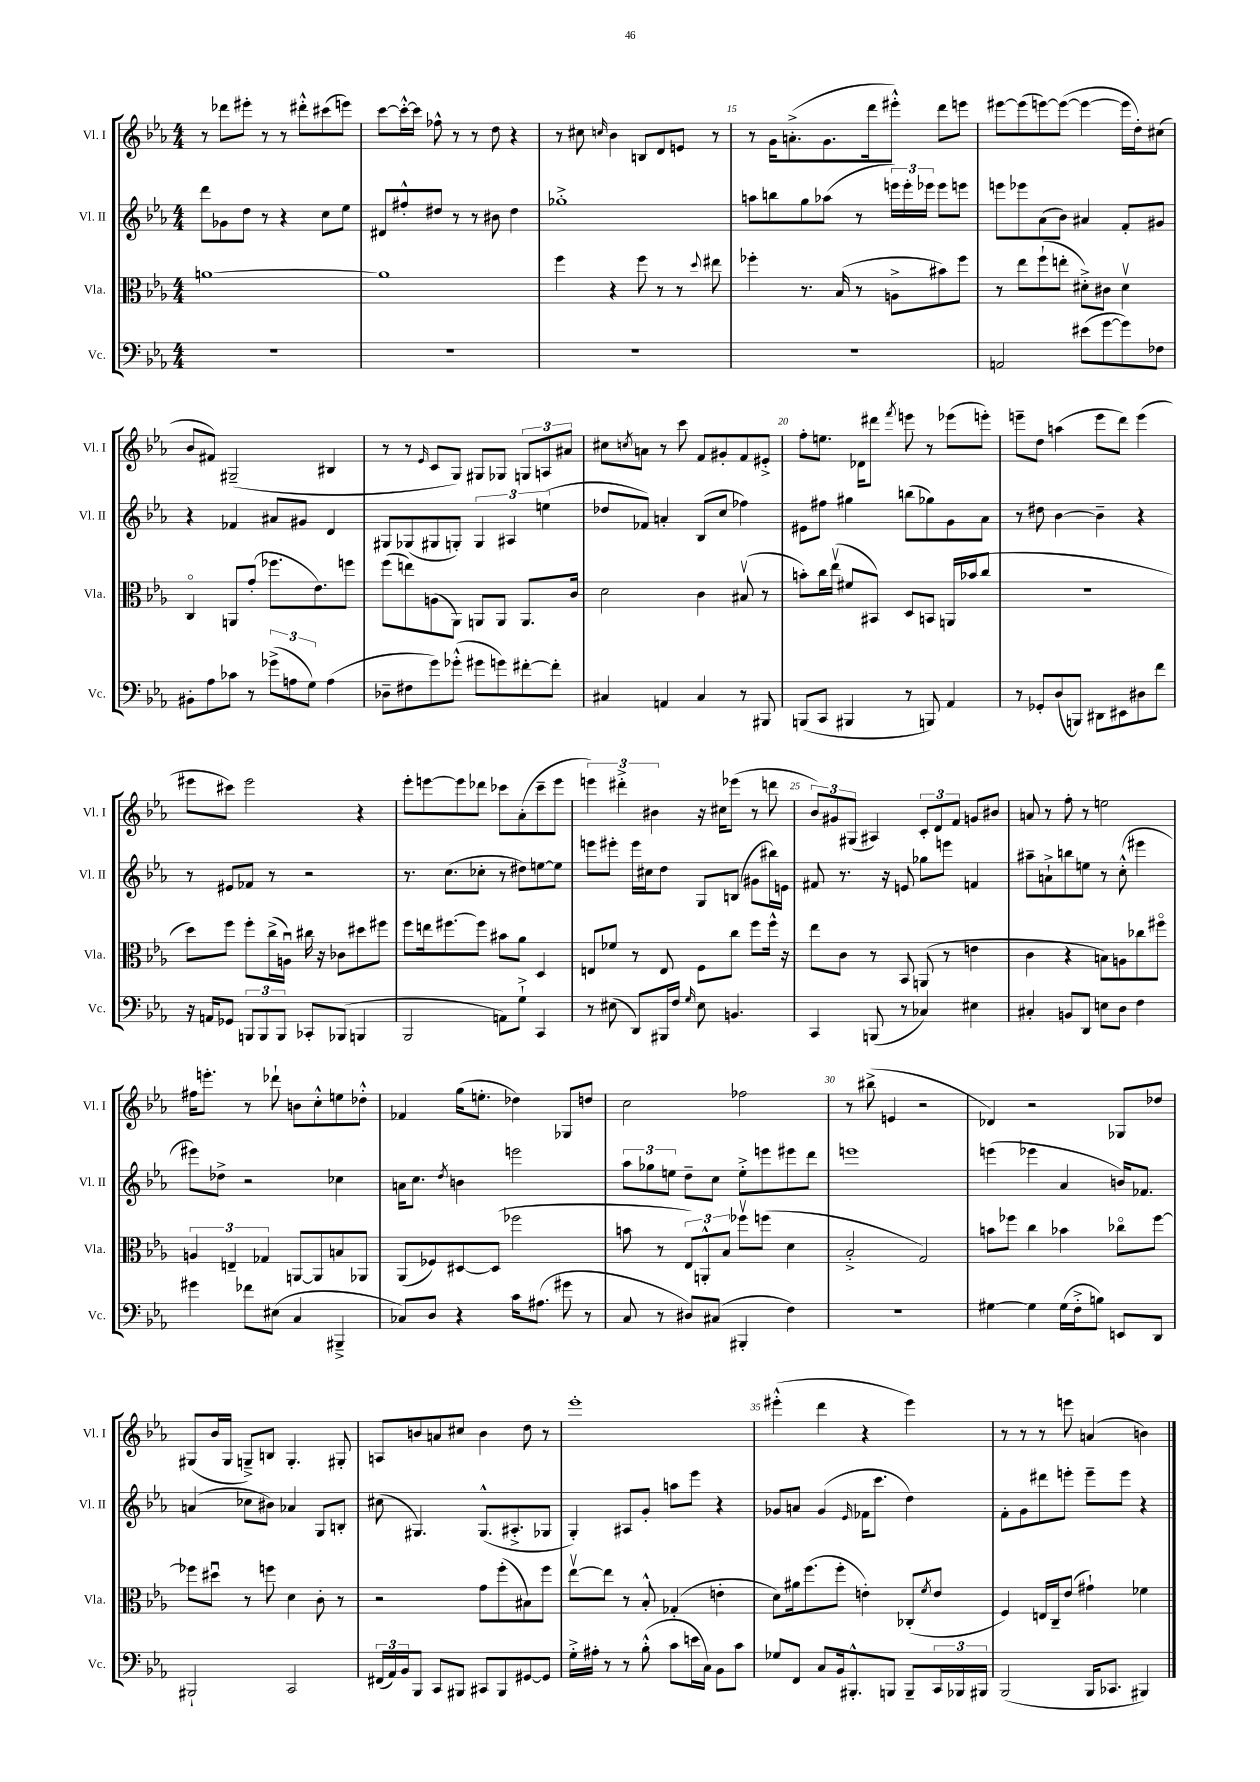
<<
\new StaffGroup <<
\new Staff = "s0" \with { instrumentName = "Vl. I" shortInstrumentName = "Vl. I" } {
    \clef treble \key ees \major \numericTimeSignature \time 4/4
    r8 des'''8 eis'''8-. r8 r8 dis'''8-.-^ cis'''8( e'''8) |
    c'''8~ c'''16~-.-^ c'''16 fes''8-^ r8 r8 d''8 r4 |
    r8 cis''8 \grace { c''16 } bes'4 b8 d'8 e'8 r8 |
    r8 g'16 a'8.-.->( g'8. d'''16 eis'''8-.-^) d'''8 e'''8 |
    eis'''8~ eis'''8( e'''8~) e'''8~( e'''4~ e'''16 d''16-.) cis''8( |
    bes'8 fis'8) gis2--( bis4 |
    r8 r8 \grace { ees'16 } c'8 g8) gis8 ges8 \tuplet 3/2 { g8 a8 ais'8 } |
    cis''8 \acciaccatura { c''8 } a'8 r8 c'''8 f'8 gis'8-. f'8 eis'8-.-> |
    f''8-. e''8. des'16 dis'''8 \acciaccatura { f'''8 } e'''8 r8 ees'''8( e'''8-.) |
    e'''8-- d''8 a''4( e'''8 d'''8) e'''4( |
    eis'''8 cis'''8) eis'''2 r4 |
    ees'''8-. e'''8~ e'''8 des'''8 ces'''8 aes'8-.( ces'''8-- e'''8 |
    \tuplet 3/2 { e'''4) dis'''4-.-> bis'4 } r16 cis''16 ees'''8( r8 d'''8 |
    \tuplet 3/2 { bes'8) gis'8 gis8( } ais4) \tuplet 3/2 { c'8-. d'8 f'8 } g'8 bis'8 |
    a'8 r8 f''8-. r8 e''2 |
    fis''16 e'''8.-. r8 des'''8-! b'8 c''8-.-^ e''8 des''8-.-^ |
    fes'4 g''16( e''8.-. des''4) ges8 d''8 |
    c''2 fes''2 |
    r8 bis''8->( e'4 r2 |
    des'4) r2 ges8 des''8 |
    gis8( bes'16 gis16 g8--->) b8 g4.-. gis8-. |
    a8 b'8 a'8 cis''8 b'4 d''8 r8 |
    ees'''1-. |
    eis'''4-.-^( d'''4 r4 eis'''4) |
    r8 r8 r8 e'''8 a'4( b'4) \bar "|." |
}
\new Staff = "s1" \with { instrumentName = "Vl. II" shortInstrumentName = "Vl. II" } {
    \clef treble \key ees \major \numericTimeSignature \time 4/4
    d'''8 ges'8 d''8 r8 r4 c''8 ees''8 |
    dis'8 fis''8-.-^ dis''8 r8 r8 bis'8 dis''4 |
    ges''1-.-> |
    a''8 b''8 g''8 aes''8( r8 \tuplet 3/2 { e'''16) e'''16-. ees'''16 } ees'''8 e'''8 |
    e'''8 ees'''8 aes'8( bes'8) ais'4 f'8-. gis'8 |
    r4 fes'4 ais'8 gis'8 d'4 |
    gis8 ges8( gis8 g8-.) \tuplet 3/2 { g4 ais4 e''4( } |
    des''8 fes'8) a'4-. bes8( c''8 fes''4) |
    eis'8 fis''8 gis''4 b''8( ges''8) g'8 aes'8 |
    r8 dis''8 bes'4~ bes'4-- r4 |
    r8 eis'8 fes'8 r8 r2 |
    r8. c''8.( ces''8-. r8 dis''8) e''8~ e''8 |
    e'''8 eis'''8-. eis'''16 cis''16 d''8 g8 b8( gis'8 bis''16) e'16 |
    fis'8 r8. r16 e'8 ges''8 e'''8 f'4 |
    ais''8-- a'8-!-> b''8 e''8 r8 c''8-.-^( eis'''4 |
    eis'''8) des''8-> r2 ces''4 |
    a'16 c''8. \acciaccatura { d''8 } b'4 e'''2 |
    \tuplet 3/2 { aes''8 ges''8 e''8 } d''8-- c''8 e''8-.-> e'''8 eis'''8 d'''8 |
    e'''1 |
    e'''4( ees'''4 aes'4 b'16) fes'8. |
    a'4( ces''8 bis'8) aes'4 g8 b8-. |
    cis''8( gis4.) gis8.-^( ais8.-.-> ges8 |
    g4-.) ais8 g'8-. a''8 ees'''8 r4 |
    ges'8 a'8 ges'4( \grace { ees'16 } fes'16 c'''8. d''4) |
    f'8-. g'8 dis'''8 e'''8-. e'''8-- e'''8 r4 \bar "|." |
}
\new Staff = "s2" \with { instrumentName = "Vla." shortInstrumentName = "Vla." } {
    \clef alto \key ees \major \numericTimeSignature \time 4/4
    a'1~ |
    a'1 |
    f''4 r4 f''8 r8 r8 \appoggiatura { d''8 } eis''8 |
    fes''4-. r8. bes16( r8 a8-> bis'8) fes''8 |
    r8 ees''8 f''8-!( e''8-. dis'8-.->) cis'8 dis'4\upbow |
    c4\flageolet a,8 g'8-.( fes''8. ees'8.) f''8 |
    f''8( e''8) a8( aes,8) a,8 a,8 a,8. c'16 |
    d'2 c'4 bis8\upbow( r8 |
    b'8-.) c''16 ees''16\upbow( fis'8 bis,8) d8 b,8 a,16 bes'16( c''8 |
    r1 |
    d''8) f''8 f''8-. c''16->( a16\downbow) cis''16 r16 ces'8 dis''8 fis''8 |
    f''8 e''16 fis''8.~ fis''8 bis'8 aes'8 d4 |
    e8 fes'8 r8 e8 f8 c''8 f''8 f''16-^ r16 |
    ees''8 c'8 r8 bes,8 a,8( r8 e'4 |
    c'4 r4 b8) a8 ces''8 fis''8\flageolet |
    \tuplet 3/2 { a4 e4-- ges4 } a,8~ a,8 b8 aes,8 |
    aes,8( fes8) dis8~ dis8( fes''2 |
    b'8 r8 \tuplet 3/2 { ees8) a,8-.-^ bes8 } fes''8\upbow f''8( d'4 |
    bes2-.-> g2) |
    b'8 fes''8 c''4 bes'4 ces''8\flageolet fes''8~ |
    fes''8 dis''8\downbow r8 f''8 d'4 c'8-. r8 |
    r2 g'8 f''8-.( bis8) f''8 |
    ees''8~\upbow ees''8 r8 bes8-.-^ ges4-.( e'4-. |
    d'8) ais'16 f''8.( f''8-. e'4-.) ces8-.( \acciaccatura { f'8 } e'8 |
    f4) e16 c16-- ees'8( gis'4-!) fes'4 \bar "|." |
}
\new Staff = "s3" \with { instrumentName = "Vc." shortInstrumentName = "Vc." } {
    \clef bass \key ees \major \numericTimeSignature \time 4/4
    R1 |
    R1 |
    R1 |
    R1 |
    a,2 eis'8( g'8~ g'8) fes8 |
    bis,8-. aes8 ces'8 r8 \tuplet 3/2 { ges'8->( a8 g8) } a4( |
    des8-- fis8 g'8) ges'8-.-^( gis'8 g'8) fis'8~-. fis'8-. |
    cis4 a,4 cis4 r8 bis,,8 |
    b,,8( c,8 bis,,4 r8 b,,8) aes,4 |
    r8 ges,8-. d8( b,,8) dis,8 eis,8 dis8 f'8 |
    r16 a,16 ges,8 \tuplet 3/2 { b,,8 b,,8 b,,8 } ces,8-. bes,,8( b,,4 |
    bes,,2 a,8) g8-!-> c,4 |
    r8 eis8( d,8) bis,,16 f16 \grace { g16 } eis8 b,4. |
    c,4 b,,8( r8 ces4) eis4 |
    cis4-. b,8 d,8 e8 d8 f4 |
    gis'4 fes'8 eis8( c4 bis,,4---> |
    ces8) d8 r4 c'16 ais8.( gis'8 r8 |
    c8 r8 dis8) cis8( bis,,4-. f4) |
    R1 |
    gis4~ gis4 gis16( f16-.-> b8) e,8 d,8 |
    bis,,2-! c,2 |
    \tuplet 3/2 { fis,16( aes,16) bes,16 } bes,,8 c,8 bis,,8 cis,8 bis,,8 gis,8~ gis,8 |
    g16-.-> ais16-. r8 r8 bes8-.-^( c'8 e'16 c16) bes,8 c'8 |
    ges8 f,8 c8 bes,16 bis,,8.-.-^ b,,8 b,,8-- \tuplet 3/2 { c,16 bes,,16 bis,,16 } |
    bes,,2( bes,,16 ces,8. bis,,4) \bar "|." |
}
>>
>>
\layout { \context { \Score currentBarNumber = #12 \override BarNumber.break-visibility = ##(#f #t #t) barNumberVisibility = #(every-nth-bar-number-visible 5) } }
